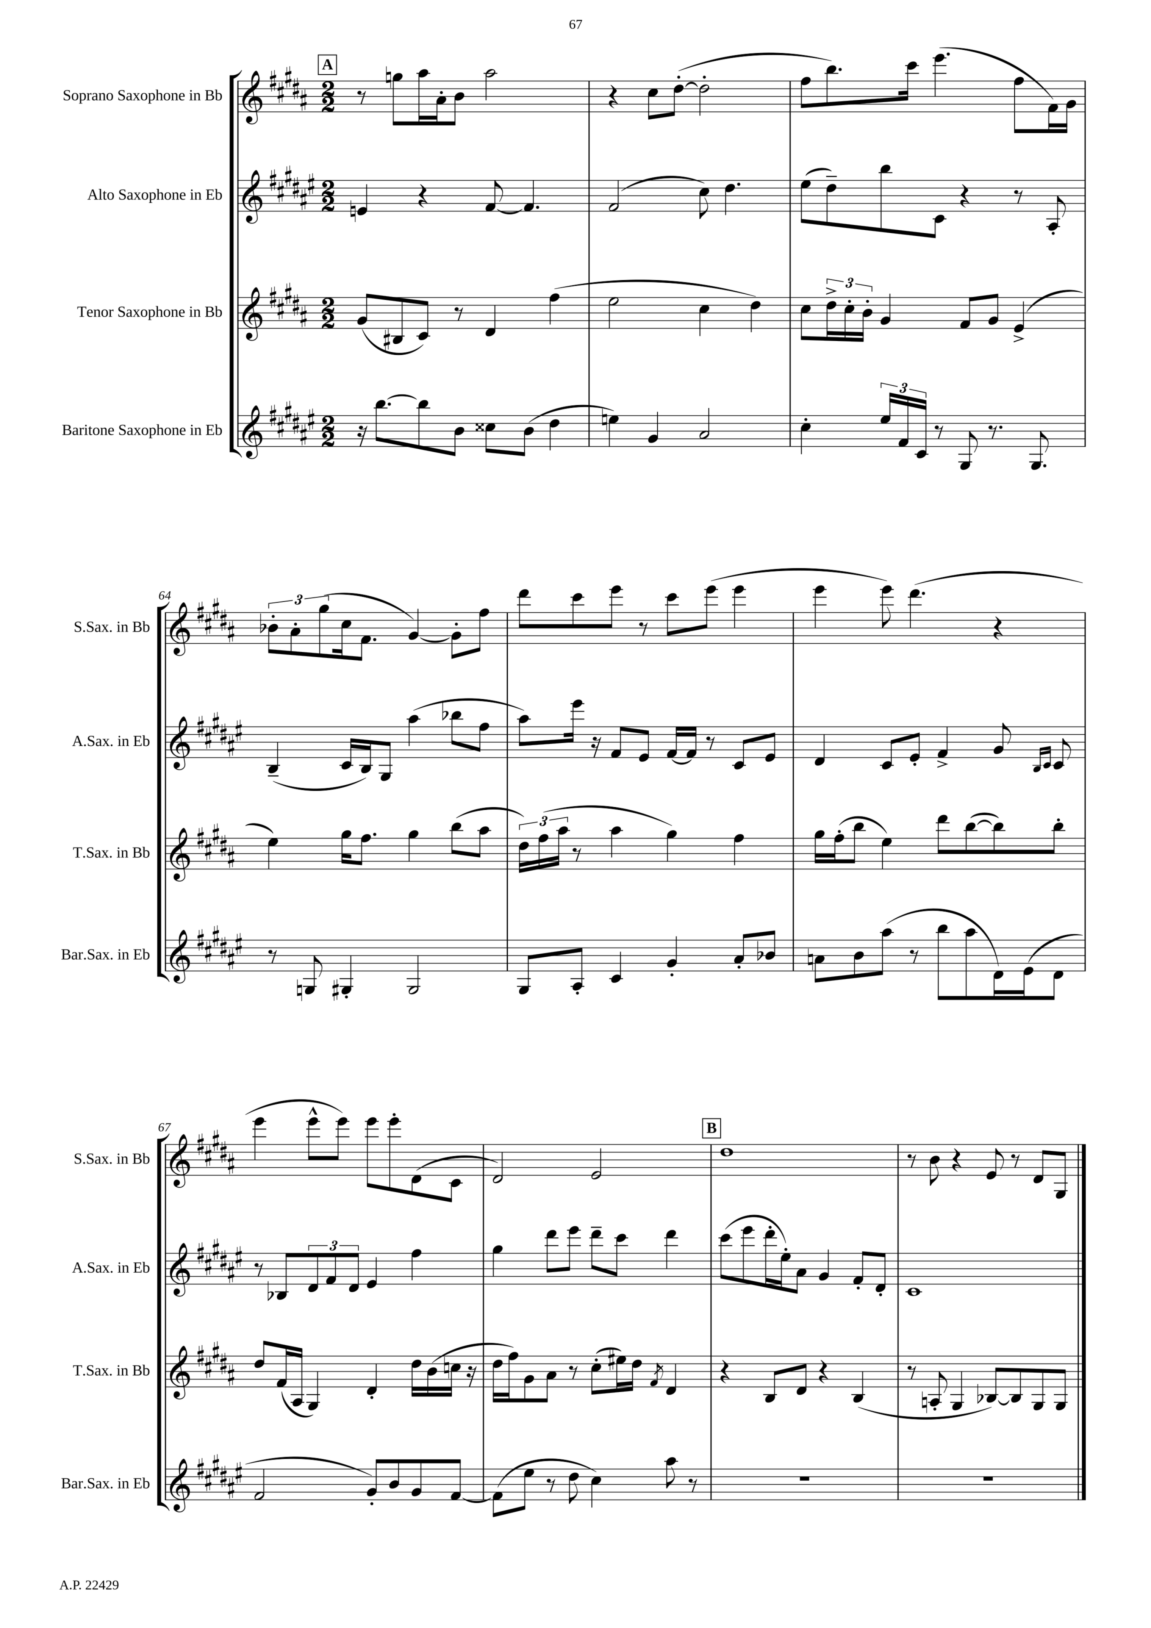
<<
\new StaffGroup <<
\new Staff = "s0" \with { instrumentName = "Soprano Saxophone in Bb" shortInstrumentName = "S.Sax. in Bb" } {
    \clef treble \key b \major \numericTimeSignature \time 2/2
    \mark \markup { \box "A" } r8 g''8 ais''16 ais'16-. b'8 ais''2 |
    r4 cis''8 dis''8~-.( dis''2-. |
    fis''8 b''8.) cis'''16 e'''4.( fis''8 fis'16) gis'16 |
    \tuplet 3/2 { bes'8-. ais'8-. gis''8( } cis''16 fis'8. gis'4~) gis'8-. fis''8 |
    dis'''8 cis'''8 e'''8 r8 cis'''8 e'''8( e'''4 |
    e'''4 e'''8) dis'''4.( r4 |
    e'''4 e'''8-^ e'''8) e'''8 e'''8-. dis'8( cis'8 |
    dis'2) e'2 |
    \mark \markup { \box "B" } dis''1 |
    r8 b'8 r4 e'8 r8 dis'8 gis8 \bar "|." |
}
\new Staff = "s1" \with { instrumentName = "Alto Saxophone in Eb" shortInstrumentName = "A.Sax. in Eb" } {
    \clef treble \key fis \major \numericTimeSignature \time 2/2
    \mark \markup { \box "A" } e'4 r4 fis'8~ fis'4. |
    fis'2( cis''8) dis''4. |
    eis''8( dis''8--) b''8 cis'8 r4 r8 ais8-. |
    b4--( cis'16 b16) gis8 ais''4( bes''8 fis''8 |
    ais''8) eis'''16 r16 fis'8 eis'8 fis'16~ fis'16 r8 cis'8 eis'8 |
    dis'4 cis'8 eis'8-. fis'4-> gis'8 \grace { b16 cis'16 } cis'8 |
    r8 bes8 \tuplet 3/2 { dis'8 fis'8 dis'8 } eis'4 fis''4 |
    gis''4 dis'''8 eis'''8 dis'''8-- cis'''8 dis'''4 |
    \mark \markup { \box "B" } cis'''8( eis'''8 dis'''16-. eis''16-.) ais'8 gis'4 fis'8-. dis'8-. |
    cis'1 \bar "|." |
}
\new Staff = "s2" \with { instrumentName = "Tenor Saxophone in Bb" shortInstrumentName = "T.Sax. in Bb" } {
    \clef treble \key b \major \numericTimeSignature \time 2/2
    \mark \markup { \box "A" } gis'8( bis8 cis'8) r8 dis'4 fis''4( |
    e''2 cis''4 dis''4) |
    cis''8 \tuplet 3/2 { dis''16-> cis''16-. b'16-. } gis'4 fis'8 gis'8 e'4->( |
    e''4) gis''16 fis''8. gis''4 b''8( ais''8 |
    \tuplet 3/2 { dis''16) fis''16( ais''16 } r8 ais''4 gis''4) fis''4 |
    gis''16 fis''16-.( b''8 e''4) dis'''8 b''8~( b''8) b''8-. |
    dis''8 fis'16( ais16 gis4) dis'4-. dis''16 b'16( c''16 r16 |
    dis''16 fis''16) gis'8 ais'8 r8 cis''8-.( eis''16) dis''16 \acciaccatura { fis'8 } dis'4 |
    \mark \markup { \box "B" } r4 b8 dis'8 r4 b4( |
    r8 a8-. gis4 bes8~) bes8 gis8 gis8 \bar "|." |
}
\new Staff = "s3" \with { instrumentName = "Baritone Saxophone in Eb" shortInstrumentName = "Bar.Sax. in Eb" } {
    \clef treble \key fis \major \numericTimeSignature \time 2/2
    \mark \markup { \box "A" } r16 b''8.~ b''8 b'8 cisis''8 b'8( dis''4 |
    e''4) gis'4 ais'2 |
    cis''4-. \tuplet 3/2 { eis''16 fis'16 cis'16 } r8 gis8 r8. gis8. |
    r8 g8 gis4-. gis2 |
    gis8 ais8-. cis'4 gis'4-. ais'8-. bes'8 |
    a'8 b'8 ais''8( r8 b''8 ais''8 dis'16) eis'16( dis'8 |
    fis'2 gis'8-.) b'8 gis'8 fis'8~ |
    fis'8( eis''8 r8 dis''8 cis''4) ais''8 r8 |
    \mark \markup { \box "B" } R1 |
    R1 \bar "|." |
}
>>
>>
\layout { \context { \Score currentBarNumber = #61 } }
